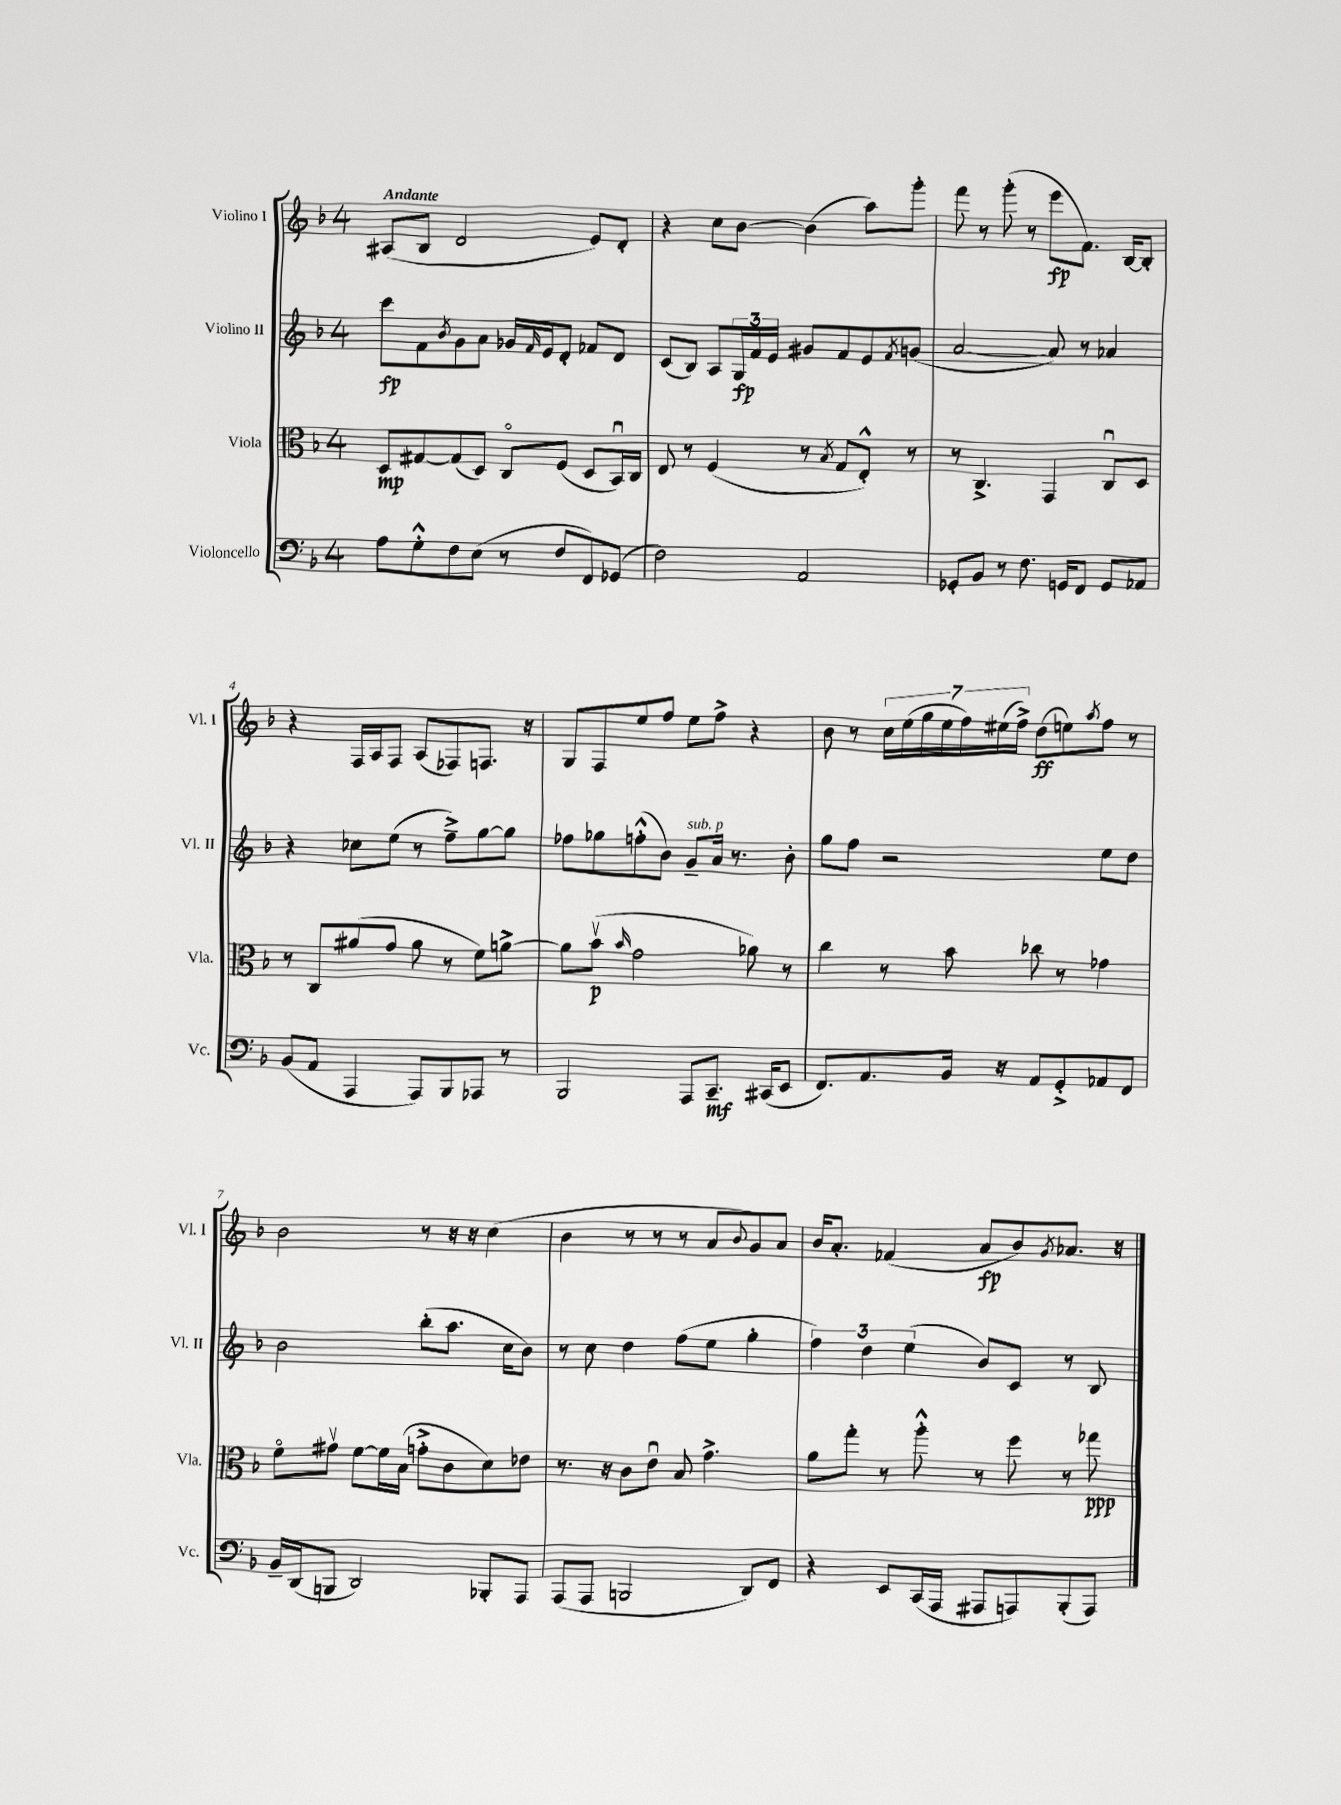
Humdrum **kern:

**kern	**kern	**kern	**kern
*staff4	*staff3	*staff2	*staff1
*clefF4	*clefC3	*clefG2	*clefG2
*k[b-]	*k[b-]	*k[b-]	*k[b-]
*M4/4	*M4/4	*M4/4	*M4/4
8A	8D	8ccc	(8A#
8G'^^	[8G#	8f	8B-
.	.	8qb-	.
8F	(8G#]	8g	2d
(8E	8D)	8a	.
8r	8Co	16g-	.
.	.	16qqf	.
.	.	16e	.
8F	(8F	8d'	.
8FF)	8D	8f-	8e)
(8GG-	16BB-u)	8d	8d'
.	16C	.	.
=	=	=	=
2F)	8E	(8c	4r
.	8r	8B-)	.
.	(4F	8A	8cc
.	.	24G	[8b-
.	.	24f	.
.	.	24e	.
2AA	8r	8g#	(4b-]
.	8qB-	.	.
.	8G	8f	.
.	8E'^^)	8e	8aa)
.	.	8qf	.
.	8r	(8g	8ggg'
=	=	=	=
8GG-'	8r	[2a	8fff
8BB-	4.C^	.	8r
8r	.	.	(8ggg'
8.F	.	.	8r
.	4GG	8a])	8eee
16GG	.	.	.
8FF	.	8r	8.f)
8GG	8Cu	4a-	.
.	.	.	[16B-
8AA-	8D	.	8B-']
=	=	=	=
(8BB-	8r	4r	4r
8AA	8C	.	.
4AAA	(8a#	8cc-	16F
.	.	.	16A
.	8g	(8ee	8F
8AAA)	8a#	8r	(8A
8BBB-	8r	8ff~^)	8F-)
8AAA-	8f)	[8gg	8.F
8r	[8a^	8gg]	.
.	.	.	16r
=	=	=	=
2BBB-	8a]	8ff-	8G
.	(8b-v	8gg-	8F
.	16qqb-	.	.
.	2g	(8ff'^^	8ee
.	.	8b-)	8ff
8AAA	.	8g~	8ee
8.CC~	.	16a	8ff^
.	.	8.r	.
.	8a-)	.	4r
(16CC#	.	.	.
8EE	8r	8b-'	.
=	=	=	=
8.FF)	4cc	8gg	8b-
.	.	8ff	8r
8.AA	.	.	.
.	8r	2r	28cc
.	.	.	(28ee
.	.	.	28gg
.	.	.	28ee
16BB-	8b-	.	.
.	.	.	28ff)
.	.	.	(28ee#
16r	.	.	.
.	.	.	28ff^)
8AA	8cc-	.	(8dd
8GG'^	8r	.	8ee)
.	.	.	8qaa
8AA-	4g-	8ee	8ff
8FF	.	8dd	8r
=	=	=	=
16BB-~	8fo	2b-	2b-
(16DD	.	.	.
8BBB	8g#v	.	.
2DD)	[8f	.	.
.	16f]	.	.
.	(16B-	.	.
.	8g'^	(8bb-'	8r
.	8c	8.aa	16r
.	.	.	16r
8BBB-'	8d)	.	(4cc
.	.	16cc	.
8AAA	8e-	8b-)	.
=	=	=	=
(8AAA	8.r	8r	4b-
8AAA	.	8cc	.
.	16r	.	.
2BBB	8c	4dd	8r
.	8eu	.	8r
.	8B-	(8ff	8r
.	4.g^	8ee	8a
.	.	.	8qqb-
8DD)	.	4gg'	8g)
8FF	.	.	8a
=	=	=	=
4r	8a	6ff)	16b-
.	.	.	8.a'
.	8gg'	.	.
.	.	6dd	.
8EE	8r	.	(4f-
.	.	(6ee	.
(16CC	8aa'^^	.	.
16AAA	.	.	.
8AAA#	8r	8b-)	8a
8AAA)	8ff	8c	8b-)
.	.	.	8qg
(8BBB-'	8r	8r	8.a-
8AAA)	8gg-	8B-	.
.	.	.	16r
==	==	==	==
*-	*-	*-	*-
